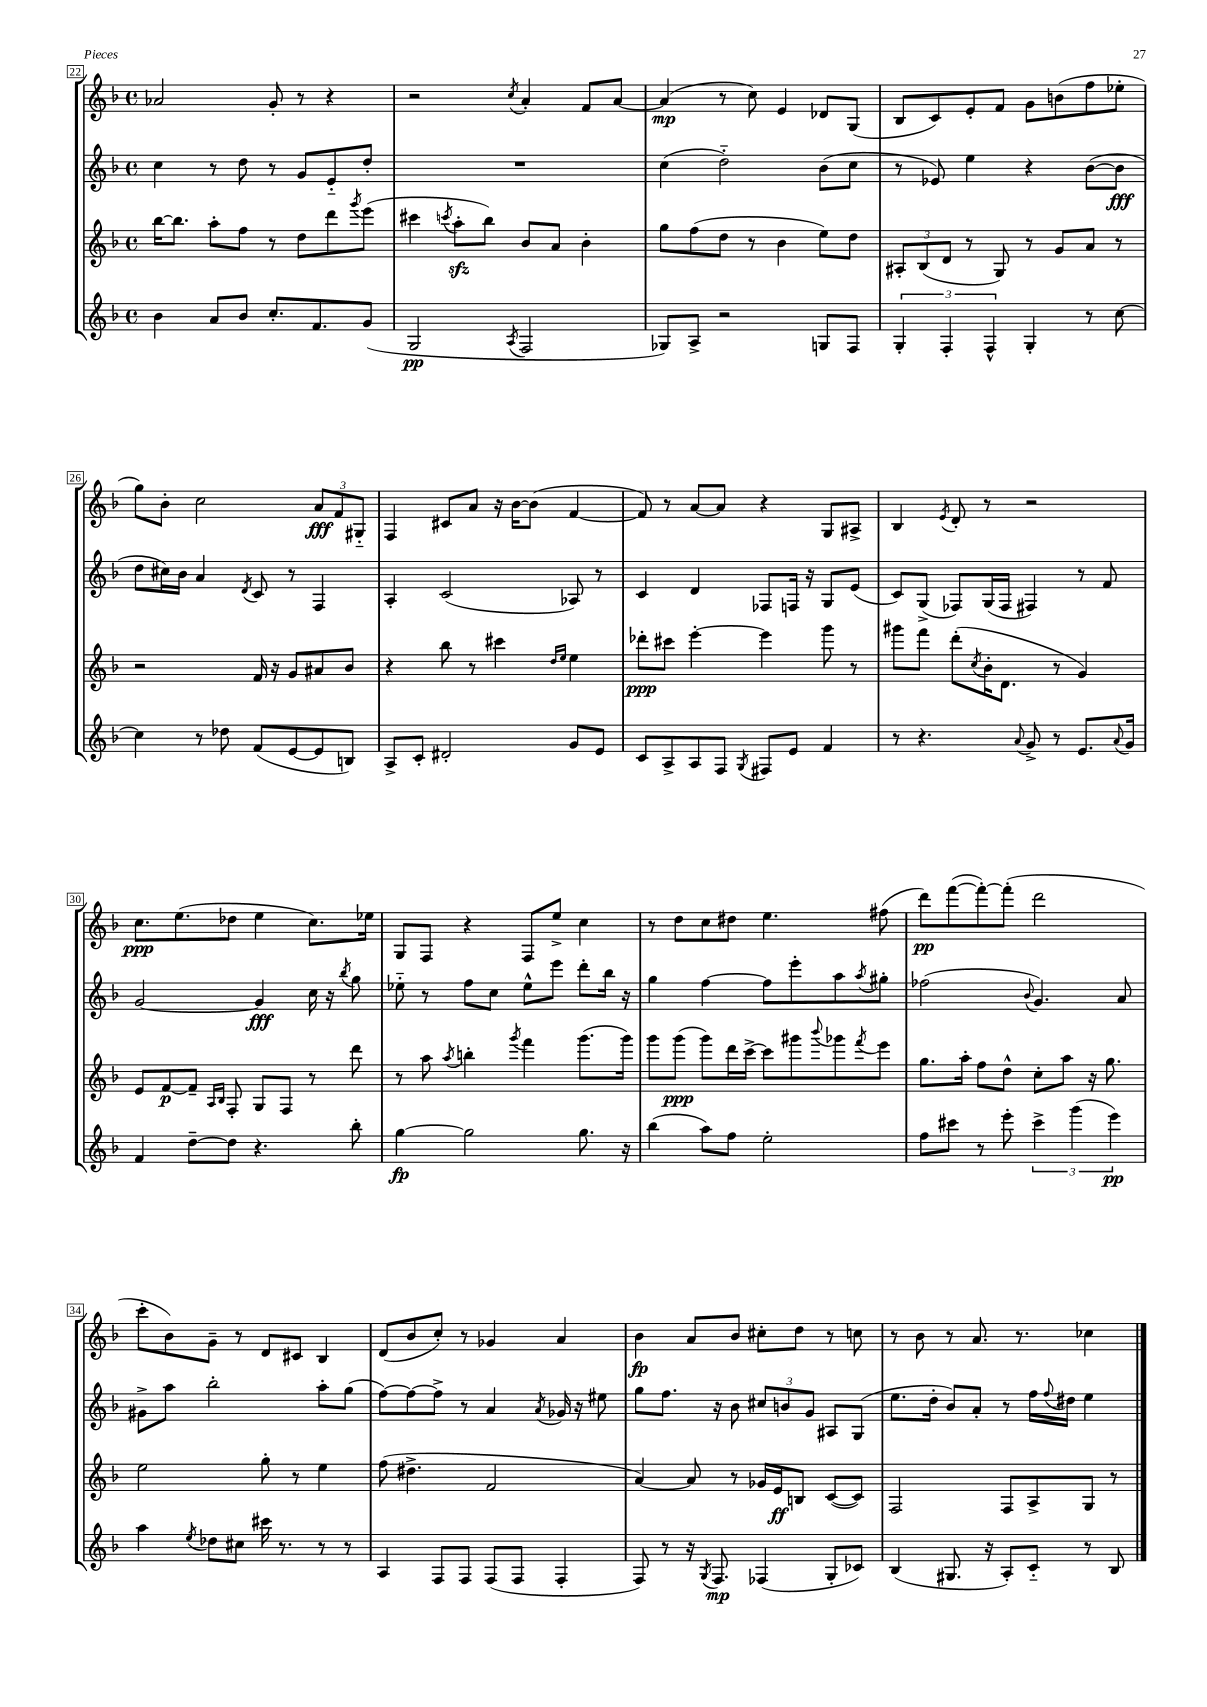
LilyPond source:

<<
\new StaffGroup <<
\new Staff = "s0" {
    \clef treble \key f \major \defaultTimeSignature \time 4/4
    aes'2 g'8-. r8 r4 |
    r2 \acciaccatura { c''8 } a'4-. f'8 a'8~ |
    a'4\mp( r8 c''8) e'4 des'8 g8( |
    bes8 c'8) e'8-. f'8 g'8 b'8( f''8 ees''8-. |
    g''8) bes'8-. c''2 \tuplet 3/2 { a'8\fff f'8 gis8-_ } |
    f4 cis'8 a'8 r16 bes'16~ bes'8( f'4~ |
    f'8) r8 a'8~ a'8 r4 g8 ais8-> |
    bes4 \acciaccatura { e'8 } d'8-. r8 r2 |
    c''8.\ppp e''8.( des''8 e''4 c''8.) ees''16 |
    g8 f8 r4 f8 e''8-> c''4 |
    r8 d''8 c''8 dis''8 e''4. fis''8( |
    d'''8\pp) f'''8~( f'''8~-.) f'''8-.( d'''2 |
    c'''8-. bes'8) g'8-- r8 d'8 cis'8 bes4 |
    d'8( bes'8 c''8-.) r8 ges'4 a'4 |
    bes'4\fp a'8 bes'8 cis''8-. d''8 r8 c''8 |
    r8 bes'8 r8 a'8. r8. ces''4 \bar "|." |
}
\new Staff = "s1" {
    \clef treble \key f \major \defaultTimeSignature \time 4/4
    c''4 r8 d''8 r8 g'8 e'8-_ d''8-. |
    R1 |
    c''4( d''2-_) bes'8( c''8 |
    r8 ees'8) e''4 r4 bes'8~( bes'8\fff |
    d''8 cis''16) bes'16 a'4 \acciaccatura { d'8 } c'8 r8 f4 |
    a4-. c'2( aes8) r8 |
    c'4 d'4 fes8 f16 r16 g8 e'8( |
    c'8) g8->( fes8) g16( fes16 fis4) r8 f'8 |
    g'2~ g'4\fff c''16 r16 \acciaccatura { bes''8 } g''8 |
    ees''8-_ r8 f''8 c''8 ees''8-^ e'''8 d'''8-. bes''16 r16 |
    g''4 f''4~ f''8 e'''8-. a''8 \acciaccatura { a''8 } gis''8-. |
    fes''2( \appoggiatura { bes'8 } g'4.) a'8 |
    gis'8-> a''8 bes''2-. a''8-. g''8( |
    f''8~) f''8~ f''8-> r8 a'4 \acciaccatura { a'8 } ges'16 r16 eis''8 |
    g''8 f''8. r16 bes'8 \tuplet 3/2 { cis''8 b'8 g'8 } ais8 g8( |
    e''8. d''16-. bes'8) a'8-. r8 f''16 \appoggiatura { f''8 } dis''16 e''4 \bar "|." |
}
\new Staff = "s2" {
    \clef treble \key f \major \defaultTimeSignature \time 4/4
    bes''16~ bes''8. a''8-. f''8 r8 d''8 d'''8 \acciaccatura { g'''8 } e'''8( |
    cis'''4 \acciaccatura { c'''8 } a''8-.\sfz bes''8) bes'8 a'8 bes'4-. |
    g''8 f''8( d''8 r8 bes'4 e''8) d''8 |
    \tuplet 3/2 { ais8-. bes8( d'8 } r8 g8) r8 g'8 a'8 r8 |
    r2 f'16 r16 g'8 ais'8 bes'8 |
    r4 bes''8 r8 cis'''4 \grace { d''16 e''16 } e''4 |
    des'''8-.\ppp cis'''8 e'''4~-. e'''4 g'''8 r8 |
    gis'''8 f'''8 d'''8-.( \acciaccatura { c''8 } bes'16-. d'8. r8 g'4) |
    e'8 f'8~\p f'8-- \grace { a16 bes16 } f8-. g8 f8 r8 d'''8 |
    r8 a''8 \acciaccatura { a''8 } b''4-. \acciaccatura { g'''8 } f'''4 g'''8.( g'''16) |
    g'''8 g'''8\ppp( g'''8) d'''16 c'''16~-> c'''8 gis'''8 \appoggiatura { bes'''8 } ges'''8 \acciaccatura { f'''8 } e'''8 |
    g''8. a''16-. f''8 d''8-^ c''8-. a''8 r16 g''8. |
    e''2 g''8-. r8 e''4 |
    f''8( dis''4.-> f'2 |
    a'4~) a'8 r8 ges'16 e'16\ff b8 c'8~( c'8) |
    f2 f8 a8-> g8 r8 \bar "|." |
}
\new Staff = "s3" {
    \clef treble \key f \major \defaultTimeSignature \time 4/4
    bes'4 a'8 bes'8 c''8.-. f'8. g'8( |
    g2\pp \acciaccatura { a8 } f2 |
    ges8) a8-> r2 g8 f8 |
    \tuplet 3/2 { g4-. f4-. f4-^ } g4-. r8 c''8~ |
    c''4 r8 des''8 f'8( e'8~ e'8 b8) |
    a8-> c'8-. dis'2-. g'8 e'8 |
    c'8 a8-> a8 f8 \acciaccatura { g8 } fis8 e'8 f'4 |
    r8 r4. \appoggiatura { a'8 } g'8-> r8 e'8. \appoggiatura { a'8 } g'16 |
    f'4 d''8~-- d''8 r4. bes''8-. |
    g''4~\fp g''2 g''8. r16 |
    bes''4( a''8) f''8 e''2-. |
    f''8 cis'''8 r8 e'''8-. \tuplet 3/2 { cis'''4-> g'''4( e'''4\pp) } |
    a''4 \acciaccatura { e''8 } des''8 cis''8 cis'''16 r8. r8 r8 |
    a4 f8 f8 f8( f8 f4-. |
    f8) r8 r16 \acciaccatura { g8 } f8.\mp fes4( g8-. ces'8) |
    bes4( gis8. r16 a8-.) c'8-_ r8 bes8 \bar "|." |
}
>>
>>
\layout { \context { \Score currentBarNumber = #22 \override BarNumber.stencil = #(make-stencil-boxer 0.1 0.3 ly:text-interface::print) } }
